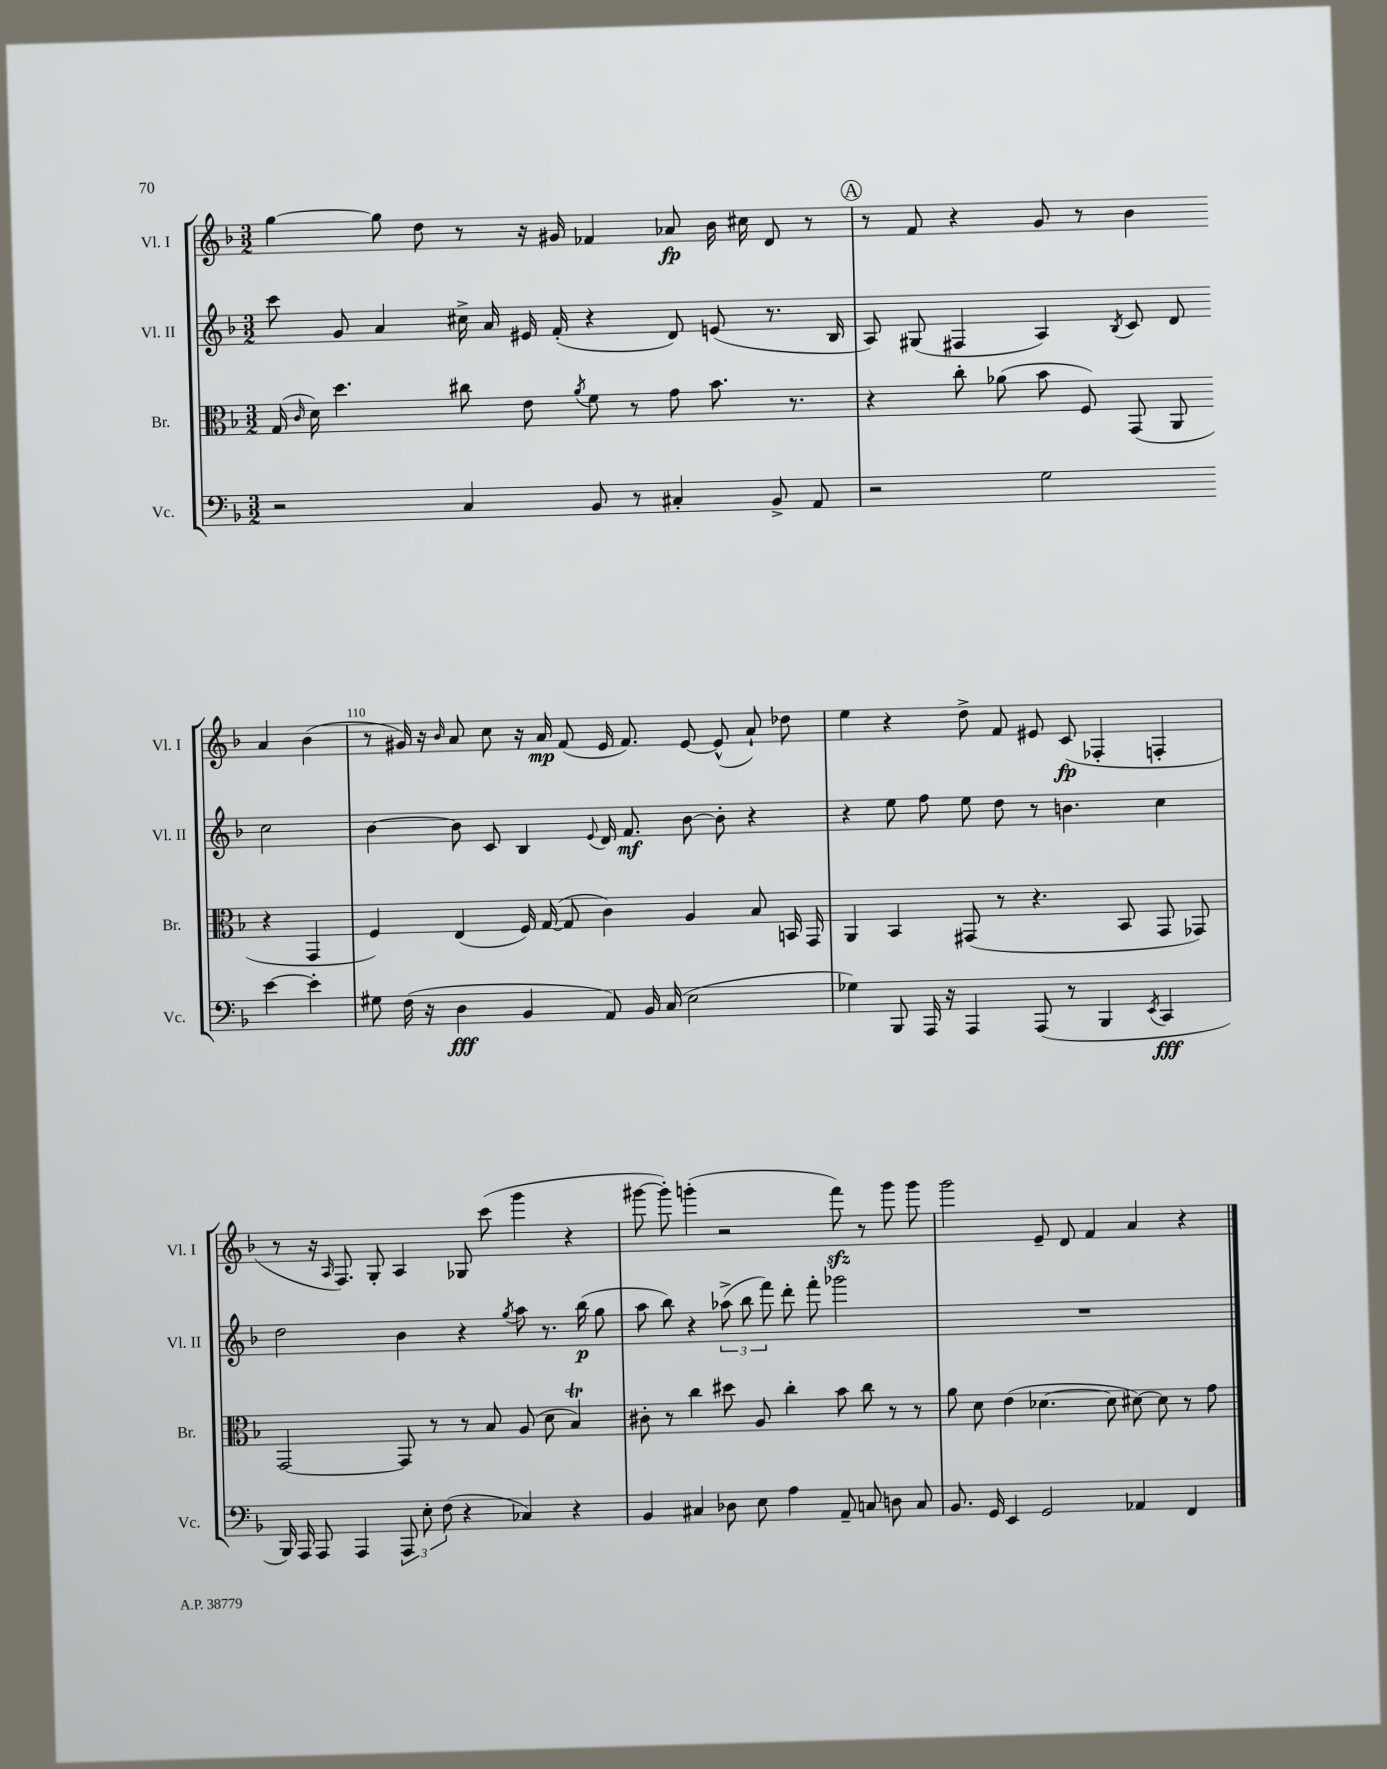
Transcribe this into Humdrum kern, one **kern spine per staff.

**kern	**kern	**kern	**kern
*staff4	*staff3	*staff2	*staff1
*clefF4	*clefC3	*clefG2	*clefG2
*k[b-]	*k[b-]	*k[b-]	*k[b-]
*M3/2	*M3/2	*M3/2	*M3/2
2r	(16G/	8ccc\	[4gg\
.	16qqc/	.	.
.	16d\)	.	.
.	4.dd\	8g/	.
.	.	4a/	8gg\]
.	.	.	8dd\
4C/	8cc#\	16cc#^\	8r
.	.	16a/	.
.	8e\	16e#/	16r
.	.	(16f'/	16g#/
.	8qa/	.	.
8BB-/	8f\	4r	4f-/
8r	8r	.	.
4C#'/	8g\	8d/)	8a-/
.	8.b-\	(8e/	16b-\
.	.	.	16cc#\
8BB-^/	.	8.r	8d/
.	8.r	.	.
8AA/	.	.	8r
.	.	16B-/	.
=	=	=	=
2r	4r	8A/)	8r
.	.	(8G#/	8f/
.	8cc'\	4F#/	4r
.	(8a-\	.	.
2G\	8b-\	4A/)	8g/
.	8F/)	.	8r
.	.	8qB-/	.
.	(8GG/	8c/	4b-\
.	8AA/	8d/	.
[4e\	4r	2cc\	4a/
4e'\]	4GG/	.	(4b-\
=	=	=	=
8G#\	4F/)	[4b-\	8r
(16F\	.	.	16g#/)
16r	.	.	16r
.	.	.	16qqb-/
4D\	(4E/	8b-\]	8a/
.	.	8c/	8cc\
4BB-/	16F/)	4B-/	16r
.	([16G/	.	16a/
.	8G/]	.	(8f/
.	.	8qqe/	.
8AA/)	4c\)	16d/	16e/
.	.	8.f/	8.f/)
16BB-/	.	.	.
(16C/	.	.	.
2E\	4A/	[8b-\	[8e/
.	.	8b-'\]	(8e^^/]
.	8B-/	4r	8a`/)
.	16BB/	.	8dd-\
.	16GG/	.	.
=	=	=	=
4G-\)	4AA/	4r	4ee\
8BBB-/	4BB-/	8ee\	4r
16AAA/	.	8ff\	.
16r	.	.	.
4AAA/	(8GG#/	8ee\	8dd^\
.	8r	8dd\	8f/
(8AAA/	4.r	8r	8e#/
8r	.	4.b\	(8c/
4BBB-/	.	.	4F-'/
.	8BB-/	.	.
8qEE/	.	.	.
4CC/	8GG#/	4cc\	4F'/
.	8GG-/)	.	.
=	=	=	=
16BBB-/)	[2GG/	2dd\	8r
16AAA/	.	.	.
8AAA/	.	.	16r
.	.	.	16qqA/
.	.	.	8.F/)
4AAA/	.	.	.
.	.	.	8G'/
12AAA/	8GG/]	4b-\	4A/
12E'\	.	.	.
.	8r	.	.
(12F\	.	.	.
4r	8r	4r	8G-/
.	8B-/	.	(8ccc\
.	.	8qgg/	.
4C-/)	(8A/	8aa\	4ggg\
.	8d\	8.r	.
4r	4B-/)	.	4r
.	.	(16bb-\	.
.	.	8gg\	.
=	=	=	=
4BB-/	8c#'\	8aa\	[8ggg#\
.	8r	8bb-\)	8ggg#'\])
4C#/	4cc\	4r	(4ggg'\
8D-\	8dd#\	(12aa-^\	2r
.	.	12bb-\	.
8E\	8A/	.	.
.	.	12fff\)	.
4A\	4cc'\	8ddd'\	.
.	.	8fff'\	.
8AA~/	8b-\	2ggg-\	8fff\)
8C/	8cc\	.	8r
8D\	8r	.	8ggg\
8C/	8r	.	8ggg\
=	=	=	=
8.BB-/	8a\	1.r	2ggg\
.	8d\	.	.
16GG/	.	.	.
4EE/	(4e\	.	.
2GG/	[4.d-\	.	8e~/
.	.	.	8d/
.	.	.	4f/
.	8d-\]	.	.
4AA-/	[8d#\)	.	4a/
.	8d#\]	.	.
4FF/	8r	.	4r
.	8g\	.	.
==	==	==	==
*-	*-	*-	*-
